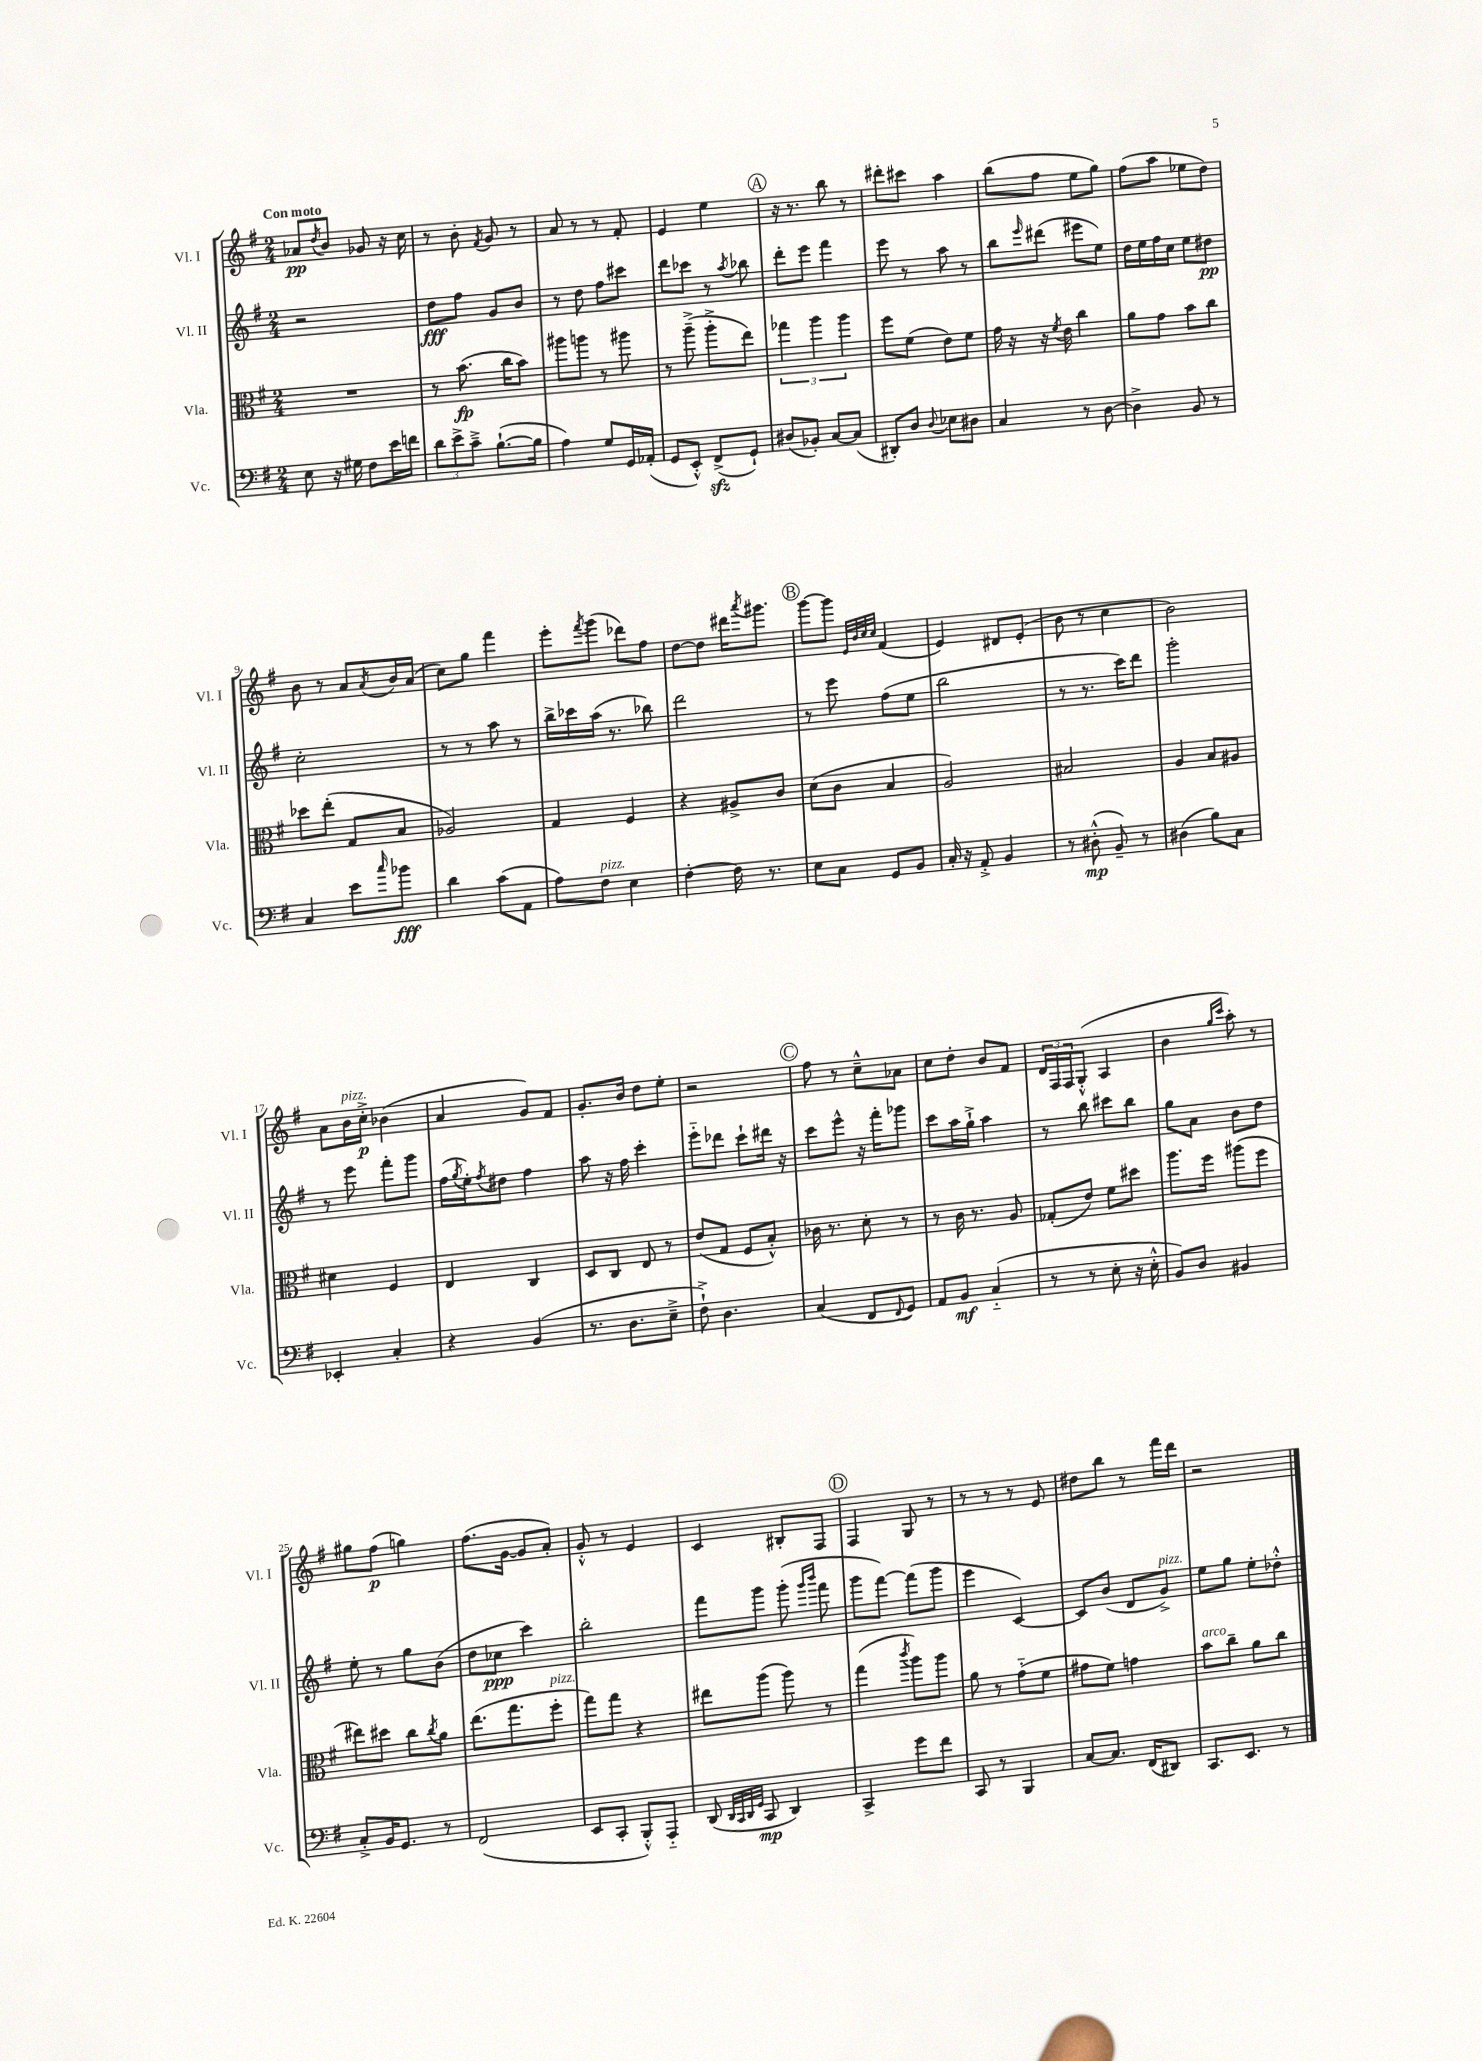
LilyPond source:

<<
\new StaffGroup <<
\new Staff = "s0" \with { instrumentName = "Vl. I" shortInstrumentName = "Vl. I" } {
    \clef treble \key g \major \numericTimeSignature \time 2/4 \tempo "Con moto"
    aes'8\pp \acciaccatura { d''8 } b'8 ges'8 r16 c''16 |
    r8 b'8-. \acciaccatura { fis'8 } g'8 r8 |
    a'8 r8 r8 fis'8-. |
    e'4 e''4 |
    \mark \markup { \circle "A" } r16 r8. b''8 r8 |
    dis'''8-. cis'''8 a''4 |
    b''8( fis''8 e''8 g''8) |
    fis''8( a''8 ees''8 d''8) |
    b'8 r8 a'8 \acciaccatura { a'8 } b'16 a'16( |
    c''8) g''8 fis'''4 |
    e'''8-. \acciaccatura { fis'''8 } g'''8( des'''8) fis''8 |
    d''8~ d''8 dis'''16 \acciaccatura { a'''8 } gis'''8. |
    \mark \markup { \circle "B" } g'''8~ g'''8 \grace { e'32 b'32 c''32 c''32 } fis'4( |
    e'4) dis'8 e'8-.( |
    b'8 r8 c''4 |
    b'2) |
    a'8 b'16^\markup { \italic "pizz." } c''16-.->\p bes'4( |
    a'4 g'8) fis'8 |
    g'8.-. b'16 d''8 e''8-. |
    r2 |
    \mark \markup { \circle "C" } fis''8 r8 c''8---^ aes'8 |
    c''8 d''8-. b'8 fis'8 |
    \tuplet 3/2 { d'16 fis16 fis16 } g8-.-^( a4 |
    b'4 \grace { g''16 c'''16 } a''8-.) r8 |
    gis''8 fis''8\p( g''4) |
    fis''8.( g'16~ g'8 a'8-.) |
    g'8-.-^ r8 e'4 |
    c'4 bis8-. fis8 |
    \mark \markup { \circle "D" } fis4 g8 r8 |
    r8 r8 r8 e'8 |
    dis''8 b''8 r8 fis'''16 d'''16 |
    r2 \bar "|." |
}
\new Staff = "s1" \with { instrumentName = "Vl. II" shortInstrumentName = "Vl. II" } {
    \clef treble \key g \major \numericTimeSignature \time 2/4
    r2 |
    d''8\fff fis''8 g'8 b'8 |
    r8 d''8 fis''8 cis'''8 |
    d'''8 ces'''8 r8 \acciaccatura { a''8 } bes''8 |
    \mark \markup { \circle "A" } d'''8-. e'''8 fis'''4 |
    e'''8 r8 a''8 r8 |
    b''8 \grace { e'''16 } dis'''8( eis'''8 e''8) |
    d''16 e''16 fis''16 c''16 e''8 dis''8\pp |
    c''2-. |
    r8 r8 a''8 r8 |
    b''16-> ces'''16 a''16( r8. bes''8) |
    d'''2 |
    \mark \markup { \circle "B" } r8 e'''8 fis''8( e''8 |
    b''2 |
    r8 r8. c'''16) d'''8 |
    g'''2-. |
    r8 e'''8 fis'''8-. g'''8 |
    fis''16( \acciaccatura { g''8 } e''16-.) \acciaccatura { fis''8 } dis''8 fis''4 |
    a''8 r16 fis''16 c'''4-. |
    e'''8-_ des'''8 c'''8-! dis'''16 r16 |
    \mark \markup { \circle "C" } c'''8 e'''8-^ r16 fis'''16-. ges'''8 |
    c'''8 a''16 g''16-!-> a''4 |
    r8 b''8 cis'''8 b''8 |
    g''8 a'8 b'8 d''8 |
    e''8-. r8 g''8 b'8( |
    d''8 ces''8\ppp c'''4) |
    b''2-. |
    fis'''8 g'''8 g'''8-.( \grace { g'''16 b'''16 } fis'''8 |
    \mark \markup { \circle "D" } g'''8 fis'''8~) fis'''8( g'''8 |
    e'''4 c'4~) |
    c'8 b'8( d'8 g'8->^\markup { \italic "pizz." }) |
    e''8 g''8 e''8-. des''8-.-^ \bar "|." |
}
\new Staff = "s2" \with { instrumentName = "Vla." shortInstrumentName = "Vla." } {
    \clef alto \key g \major \numericTimeSignature \time 2/4
    R2 |
    r8 b'8.\fp( c''16 b'8) |
    ais''8 a''8 r8 ais''8 |
    r8 a''8--->( a''8-.-> e''8) |
    \mark \markup { \circle "A" } \tuplet 3/2 { ges''4 a''4 a''4 } |
    fis''8 fis'8( e'8) fis'8 |
    g'16 r16 r16 \acciaccatura { fis'8 } e'16 c''4 |
    a'8 g'8 b'8 c''8 |
    des''8 e''8-.( g8 b8 |
    aes2) |
    g4 fis4 |
    r4 ais8-> c'8 |
    \mark \markup { \circle "B" } d'8( c'8 b4 |
    a2) |
    bis2 |
    a4 b8 ais8 |
    dis'4 fis4 |
    e4 c4 |
    d8 c8 e8 r8 |
    e'8( g8 fis8 b8-.-^) |
    \mark \markup { \circle "C" } ces'16 r8. d'8-. r8 |
    r8 c'16 r8. a8 |
    ges8-.( e'8) fis'8 dis''8 |
    a''8. fis''16 ais''8( fis''8 |
    eis''8) dis''8 c''8 \acciaccatura { c''8 } a'8 |
    e''8.( g''8. fis''8-.^\markup { \italic "pizz." } |
    g''8) g''8 r4 |
    eis''8 a''8( a''8) r8 |
    \mark \markup { \circle "D" } g''4( \acciaccatura { c'''8 } a''8) a''8 |
    a'8 r8 g'8-_( fis'8 |
    gis'8 fis'8) g'4 |
    b'8^\markup { \italic "arco" } c''8-- a'8 c''8 \bar "|." |
}
\new Staff = "s3" \with { instrumentName = "Vc." shortInstrumentName = "Vc." } {
    \clef bass \key g \major \numericTimeSignature \time 2/4
    e8 r16 gis16 fis8 e'16 f'16 |
    \tuplet 3/2 { d'8 e'8-> c'8---> } b8.~-!( b16 |
    a4) g8 g,16 aes,16-.( |
    g,8 e,8-.-^) fis,8->\sfz( g,8-!) |
    \mark \markup { \circle "A" } dis8( bes,8-.) c8~ c8( |
    dis,8-.) d8 \appoggiatura { d8 } ees8 dis8 |
    c4 r8 d8~ |
    d4-> b,8 r8 |
    c4 e'8 \grace { c''16 } bes'8\fff |
    d'4 c'8( a,8 |
    a8) fis8^\markup { \italic "pizz." } e4 |
    fis4~-. fis16 r8. |
    \mark \markup { \circle "B" } e8 c8 g,8 b,8 |
    c16-. r16 a,8-.-> b,4 |
    r8 dis8-.-^\mp( b,8--) r8 |
    dis4( b8) c8 |
    ees,4-. c4-. |
    r4 b,4( |
    r8. d8. e8---> |
    fis8-!->) d4. |
    \mark \markup { \circle "C" } c4( fis,8 \appoggiatura { fis,8 } g,8) |
    a,8 b,8\mf c4-_( |
    r8 r8 e8-. r16 e16-.-^ |
    b,8) d8 bis,4 |
    c8-.-> b,16 g,8. r8 |
    fis,2( |
    e,8 c,8-. b,,8-.-^) a,,8-_ |
    d,8( \grace { d,32 c,32 d,32 g,32 } c,8\mp d,4) |
    \mark \markup { \circle "D" } c,4-> g'8 fis'8 |
    c,8 r8 b,,4 |
    c8~ c8. fis,16( dis,8) |
    c,8. e,8. r8 \bar "|." |
}
>>
>>
